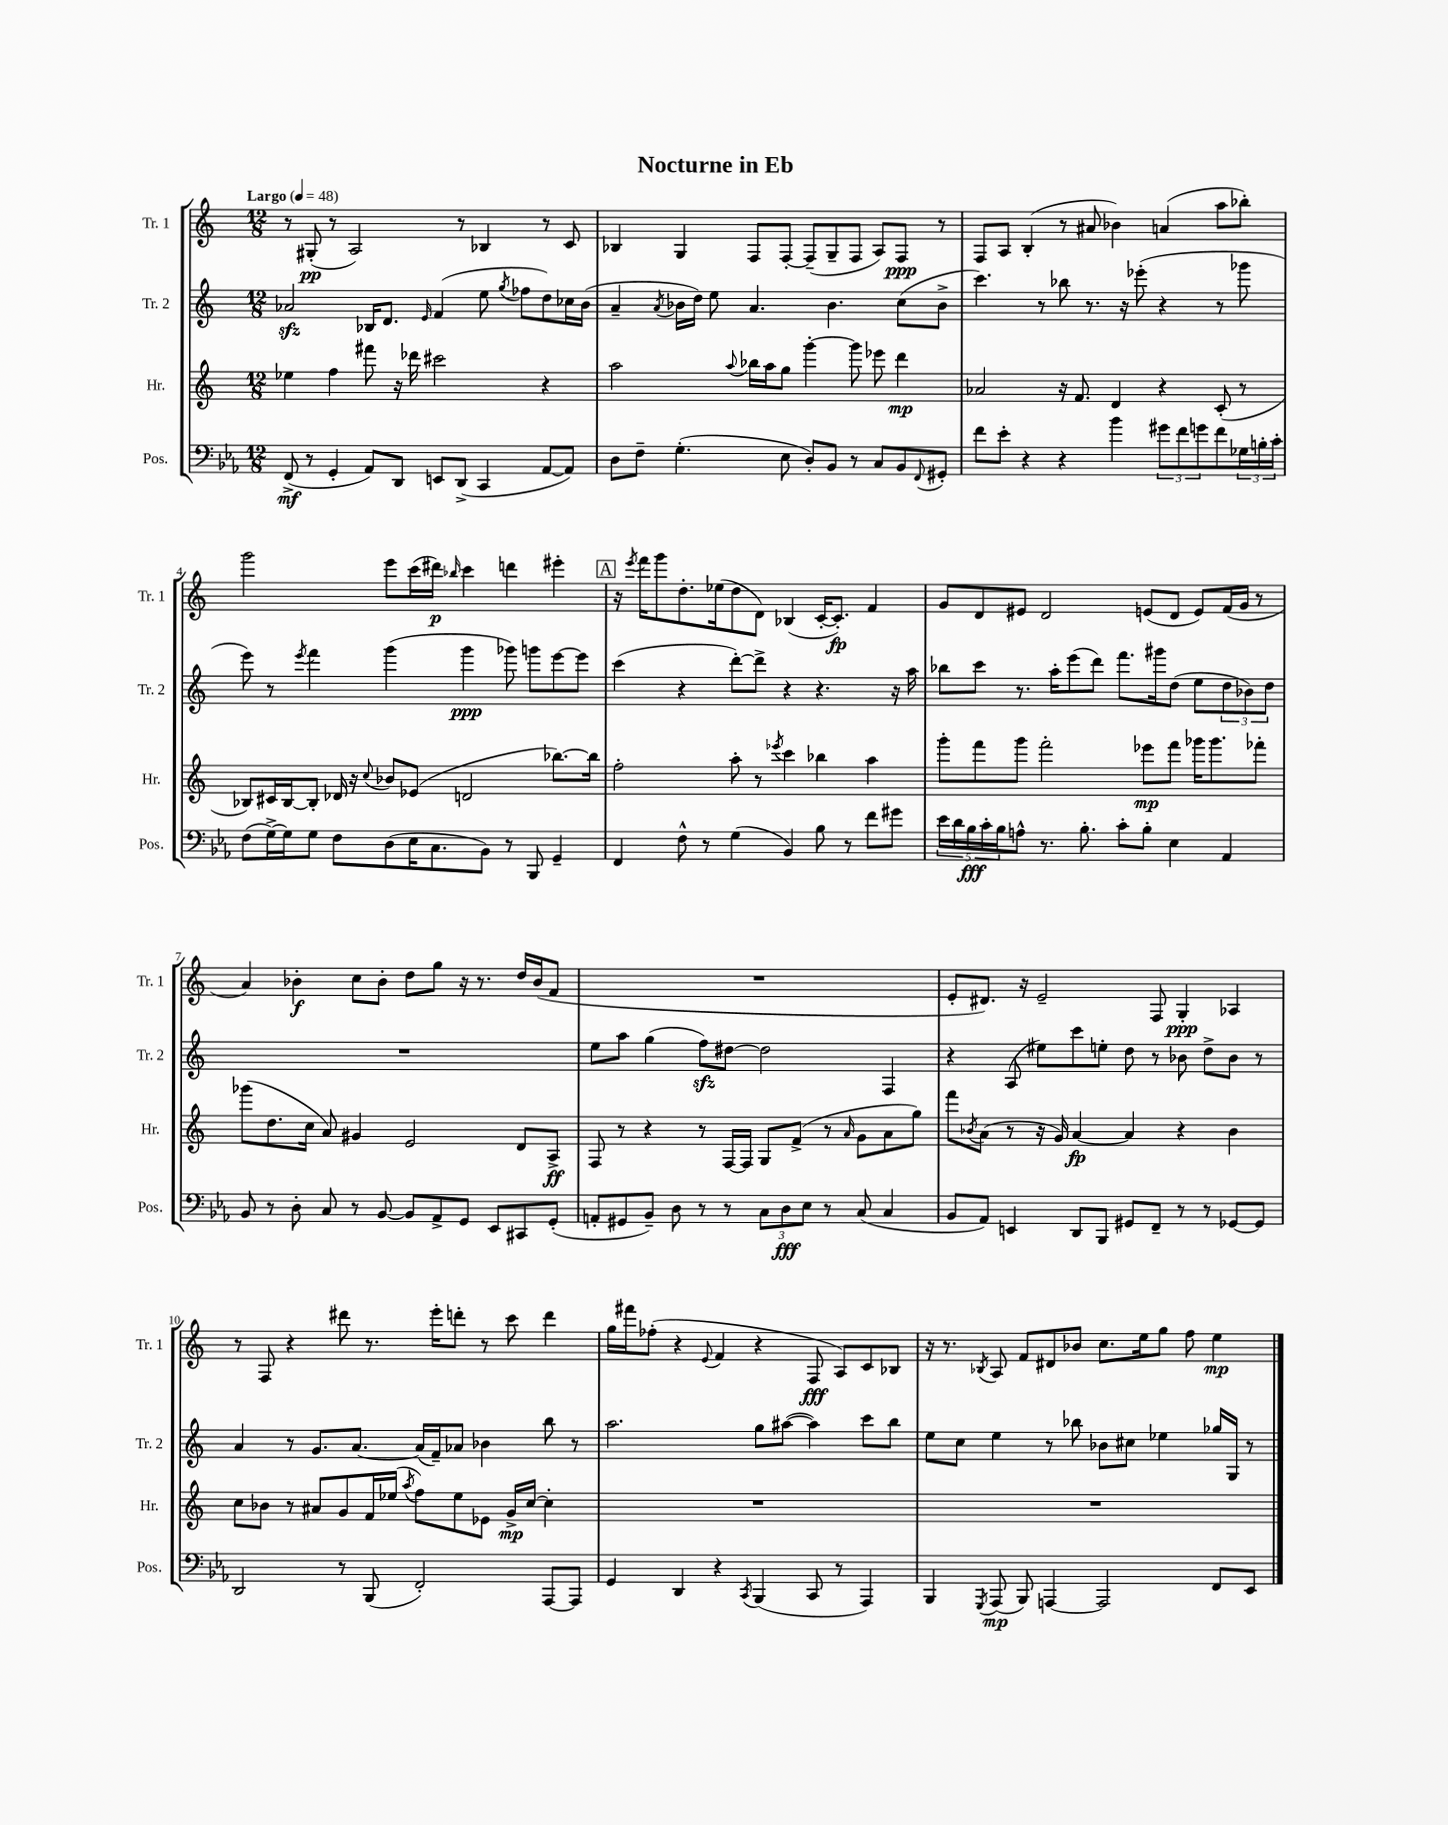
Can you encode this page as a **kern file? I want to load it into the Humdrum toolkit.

**kern	**dynam	**kern	**dynam	**kern	**dynam	**kern	**dynam
*part4	*part4	*part3	*part3	*part2	*part2	*part1	*part1
*staff4	*staff4	*staff3	*staff3	*staff2	*staff2	*staff1	*staff1
*I"Pos.	*	*I"Hr.	*	*I"Tr. 2	*	*I"Tr. 1	*
*I'Pos.	*	*I'Hr.	*	*I'Tr. 2	*	*I'Tr. 1	*
*clefF4	*	*clefG2	*	*clefG2	*	*clefG2	*
*k[b-e-a-]	*	*k[]	*	*k[]	*	*k[]	*
*M12/8	*	*M12/8	*	*M12/8	*	*M12/8	*
*MM48	*	*MM48	*	*MM48	*	*MM48	*
=1	=1	=1	=1	=1	=1	=1	=1
!	!	!	!	!	!	!LO:TX:a:B:t=Largo	!
(8FF^/	mf	4ee-X\	.	2a-Xzz/	.	8r	.
8r	.	.	.	.	.	(8G#X'/	pp
4GG'/	.	4ff\	.	.	.	8r	.
.	.	.	.	.	.	2A/)	.
8AA-/L)	.	8fff#X\	.	16B-X/KL	.	.	.
.	.	.	.	8.d/J	.	.	.
8DD/J	.	16r	.	.	.	.	.
.	.	16ddd-X\	.	.	.	.	.
.	.	.	.	16qqe/	.	.	.
8EEn/L	.	2ccc#X\	.	(4f/	.	.	.
(8DD^/J	.	.	.	.	.	8r	.
4CC/	.	.	.	8ee\	.	4B-X/	.
.	.	.	.	8qgg/	.	.	.
.	.	.	.	8ff-X\L	.	.	.
[8AA-/L	.	4r	.	8dd\)	.	8r	.
8AA-/J])	.	.	.	16cc-X\L	.	8c/	.
.	.	.	.	(16b\JJ	.	.	.
=2	=2	=2	=2	=2	=2	=2	=2
8D\L	.	2aa\	.	4a~/	.	4B-X/	.
8F~\J	.	.	.	.	.	.	.
.	.	.	.	8qa/	.	.	.
(4.G'\	.	.	.	16b-X\LL	.	4G/	.
.	.	.	.	16dd\JJ)	.	.	.
.	.	.	.	8ee\	.	.	.
.	.	8qqaa/	.	.	.	.	.
.	.	16bb-X\LL	.	4.a/	.	8F/L	.
.	.	16aa\J	.	.	.	.	.
8E-\	.	8gg\J	.	.	.	[8F'/J	.
8D'/L)	.	[4ggg'\	.	.	.	(8F~/L]	.
8BB-/J	.	.	.	4.b-\	.	8G~/	.
8r	.	8ggg\]	.	.	.	8F/J	.
8C/L	.	8eee-X\	.	.	.	8A/L)	.
8BB-/	.	4ddd\	mp	(8cc\L	.	8F/J	ppp
8qqFF/	.	.	.	.	.	.	.
8GG#X'/J	.	.	.	8b-^\J	.	8r	.
=3	=3	=3	=3	=3	=3	=3	=3
8f\L	.	2a-X/	.	4.ccc\)	.	8F/L	.
8e-'\J	.	.	.	.	.	8A/J	.
4r	.	.	.	.	.	(4B'/	.
.	.	.	.	8r	.	.	.
4r	.	16r	.	8bb-X\	.	8r	.
.	.	8.f/	.	.	.	.	.
.	.	.	.	8.r	.	8a#X/	.
4b-\	.	4d/	.	.	.	4b-X\)	.
.	.	.	.	16r	.	.	.
.	.	.	.	(8eee-X'\	.	.	.
12g#X\L	.	4r	.	4r	.	(4an/	.
12f\	.	.	.	.	.	.	.
12gn\	.	.	.	.	.	.	.
8f\	.	(8c'/	.	8r	.	8aa\L	.
24G-X\L	.	8r	.	8ggg-X\	.	8bb-X'\J)	.
24Bn'\	.	.	.	.	.	.	.
24c'\JJ	.	.	.	.	.	.	.
!!LO:LB:g=z
=4	=4	=4	=4	=4	=4	=4	=4
(8F\L	.	8B-X/L)	.	8eee\)	.	2ggg\	.
[16G^\L)	.	16c#X/L	.	8r	.	.	.
16G\J]	.	[16B-/J	.	.	.	.	.
.	.	.	.	8qeee/	.	.	.
8G\J	.	8B-'/J]	.	4fff\	.	.	.
8F\L	.	16d-X/	.	.	.	.	.
.	.	16r	.	.	.	.	.
.	.	8qqcc/	.	.	.	.	.
(8D\	.	8b-X/L	.	(4ggg\	.	8eee\L	.
16E-\K	.	(8e-X/J	.	.	.	(16ccc\L	.
8.C\	.	.	.	.	.	16ddd#X\JJ)	p
.	.	.	.	.	.	16qqbb-X/	.
.	.	2dn/	.	4ggg\	ppp	4ccc\	.
8BB-\J)	.	.	.	.	.	.	.
8r	.	.	.	8ggg-X\)	.	4dddn\	.
8BBB-/	.	.	.	8gggn\L	.	.	.
4GG~/	.	[8.bb-X\L)	.	[8eee\	.	4eee#X'\	.
.	.	.	.	8eee\J]	.	.	.
.	.	16bb-\Jk]	.	.	.	.	.
!!LO:REH:place=s1:t=A
=5	=5	=5	=5	=5	=5	=5	=5
4FF/	.	2ff'\	.	(4ccc\	.	16r	.
.	.	.	.	.	.	8qeee/	.
.	.	.	.	.	.	16fff\KL	.
.	.	.	.	.	.	8ggg\	.
8F^^\	.	.	.	4r	.	8.dd'\	.
8r	.	.	.	.	.	.	.
.	.	.	.	.	.	(16ee-X\k	.
(4G\	.	8aa'\	.	[8ddd'\L)	.	8dd\	.
.	.	8r	.	8ddd^\J]	.	8d\J)	.
.	.	8qeee-X/	.	.	.	.	.
4BB-/)	.	4ccc\	.	4r	.	(4B-X/	.
8B-\	.	4bb-X\	.	4.r	.	[16c'/KL	.
.	.	.	.	.	.	8.c'/J])	fp
8r	.	.	.	.	.	.	.
8f\L	.	4aa\	.	.	.	4f/	.
8g#X\J	.	.	.	16r	.	.	.
.	.	.	.	16aa\	.	.	.
=6	=6	=6	=6	=6	=6	=6	=6
20e-\LL	.	8ggg'\L	.	8bb-X\L	.	8g/L	.
20d\	.	.	.	.	.	.	.
20B-\	fff	.	.	.	.	.	.
.	.	8fff\	.	8ccc\J	.	8d/	.
20c'\	.	.	.	.	.	.	.
20B-\J	.	.	.	.	.	.	.
8An^^\J	.	8ggg\J	.	8.r	.	8e#X/J	.
8.r	.	2fff'\	.	.	.	2d/	.
.	.	.	.	16aa'\KL	.	.	.
.	.	.	.	(8eee\	.	.	.
8.B-'\	.	.	.	.	.	.	.
.	.	.	.	8ddd\J)	.	.	.
8c'\L	.	.	.	8.fff\L	.	.	.
8B-'\J	.	8eee-X\L	mp	.	.	(8en/L	.
.	.	.	.	16ggg#X\k	.	.	.
4E-\	.	8fff\J	.	(8dd\J	.	8d/J	.
.	.	16ggg-X\KL	.	8ee\L	.	8e/L)	.
.	.	8.ggg-\	.	.	.	.	.
4AA-/	.	.	.	12dd\	.	(16f/L	.
.	.	.	.	.	.	16g/JJ	.
.	.	.	.	12b-X\)	.	.	.
.	.	8fff-X'\J	.	.	.	8r	.
.	.	.	.	12dd\J	.	.	.
!!LO:LB:g=z
=7	=7	=7	=7	=7	=7	=7	=7
8BB-/	.	(8ggg-X\L	.	1.r	.	4a/)	.
8r	.	8.dd\	.	.	.	.	.
8D'\	.	.	.	.	.	4b-X'\	f
.	.	16cc\Jk	.	.	.	.	.
8C/	.	8a/)	.	.	.	.	.
8r	.	4g#X/	.	.	.	8cc\L	.
[8BB-/	.	.	.	.	.	8b-'\J	.
8BB-/L]	.	2e/	.	.	.	8dd\L	.
8AA-^/	.	.	.	.	.	8gg\J	.
8GG/J	.	.	.	.	.	16r	.
.	.	.	.	.	.	8.r	.
8EE-/L	.	.	.	.	.	.	.
8CC#X/	.	8d/L	.	.	.	16dd/LL	.
.	.	.	.	.	.	(16b-/J	.
(8GG'/J	.	8A^/J	ff	.	.	8f/J	.
=8	=8	=8	=8	=8	=8	=8	=8
8AAn'/L	.	8F/	.	8ee\L	.	1.r	.
8GG#X/	.	8r	.	8aa\J	.	.	.
8BB-~/J)	.	4r	.	(4gg\	.	.	.
8D\	.	.	.	.	.	.	.
8r	.	8r	.	8ffzz\L)	.	.	.
8r	.	[16F/LL	.	[8dd#X\J	.	.	.
.	.	16F/JJ]	.	.	.	.	.
12C\L	.	8G/L	.	2dd#\]	.	.	.
12D\	fff	.	.	.	.	.	.
.	.	(8f^/J	.	.	.	.	.
12E-\J	.	.	.	.	.	.	.
8r	.	8r	.	.	.	.	.
.	.	16qqa/	.	.	.	.	.
(8C/	.	8g\L	.	.	.	.	.
4C/	.	8a\	.	4F/	.	.	.
.	.	8gg\J)	.	.	.	.	.
=9	=9	=9	=9	=9	=9	=9	=9
8BB-/L	.	8fff\L	.	4r	.	8e'/L	.
.	.	8qb-X/	.	.	.	.	.
8AA-/J)	.	(8a\J	.	.	.	8.d#X/J)	.
4EEn/	.	8r	.	(8A/	.	.	.
.	.	.	.	.	.	16r	.
.	.	16r	.	8ee#X\L)	.	2e~/	.
.	.	16g/)	.	.	.	.	.
8DD/L	.	[4a/	fp	8ccc\	.	.	.
8BBB-/J	.	.	.	8een'\J	.	.	.
8GG#X/L	.	4a/]	.	8dd\	.	.	.
8FF~/J	.	.	.	8r	.	8F/	.
8r	.	4r	.	8b-X\	.	4G'/	ppp
8r	.	.	.	8dd^\L	.	.	.
[8GG-X/L	.	4b-\	.	8b-\J	.	4A-X/	.
8GG-/J]	.	.	.	8r	.	.	.
!!LO:LB:g=z
=10	=10	=10	=10	=10	=10	=10	=10
2DD/	.	8cc\L	.	4a/	.	8r	.
.	.	8b-X\J	.	.	.	8F/	.
.	.	8r	.	8r	.	4r	.
.	.	8a#X/L	.	8.g/L	.	.	.
8r	.	8g/	.	.	.	8ddd#X\	.
.	.	.	.	[8.a/J	.	.	.
(8BBB-/	.	16f/L	.	.	.	8.r	.
.	.	(16ee-X/JJ	.	.	.	.	.
.	.	8qaa/	.	.	.	.	.
2FF'/)	.	8ff\L)	.	(16a/LL]	.	.	.
.	.	.	.	16f~/J)	.	16eee'\KL	.
.	.	8ee-\	.	8a-X/J	.	8dddn'\J	.
.	.	8e-X\J	.	4b-X\	.	8r	.
.	.	16g^/LL	mp	.	.	8ccc\	.
.	.	[16cc/JJ	.	.	.	.	.
[8AAA-/L	.	4cc'\]	.	8bb\	.	4ddd\	.
8AAA-/J]	.	.	.	8r	.	.	.
=11	=11	=11	=11	=11	=11	=11	=11
4GG/	.	1.r	.	2.aa\	.	16gg\LL	.
.	.	.	.	.	.	16fff#X\J	.
.	.	.	.	.	.	(8ff-X'\J	.
4DD/	.	.	.	.	.	4r	.
.	.	.	.	.	.	8qqe/	.
4r	.	.	.	.	.	4f/	.
8qCC/	.	.	.	.	.	.	.
(4BBB-/	.	.	.	8gg\L	.	4r	.
.	.	.	.	([8aa#X\J	.	.	.
8CC/	.	.	.	4aa#\])	.	8F/	fff
8r	.	.	.	.	.	8A/L)	.
4AAA-/)	.	.	.	8ccc\L	.	8c/	.
.	.	.	.	8bb\J	.	8B-X/J	.
=12	=12	=12	=12	=12	=12	=12	=12
4BBB-/	.	1.r	.	8ee\L	.	16r	.
.	.	.	.	.	.	8.r	.
.	.	.	.	8cc\J	.	.	.
8qGGG/	.	.	.	.	.	8qB-X/	.
(8AAA-/	mp	.	.	4ee\	.	8A/	.
8BBB-/)	.	.	.	.	.	8f/L	.
[4AAAn/	.	.	.	8r	.	8d#X/	.
.	.	.	.	8bb-X\	.	8b-X/J	.
2AAA/]	.	.	.	8b-X\L	.	8.cc\L	.
.	.	.	.	8cc#X\J	.	.	.
.	.	.	.	.	.	16ee\k	.
.	.	.	.	4ee-X\	.	8gg\J	.
.	.	.	.	.	.	8ff\	.
8FF/L	.	.	.	16gg-X/LL	.	4ee\	mp
.	.	.	.	16G/JJ	.	.	.
8EE-/J	.	.	.	8r	.	.	.
==	==	==	==	==	==	==	==
*-	*-	*-	*-	*-	*-	*-	*-
